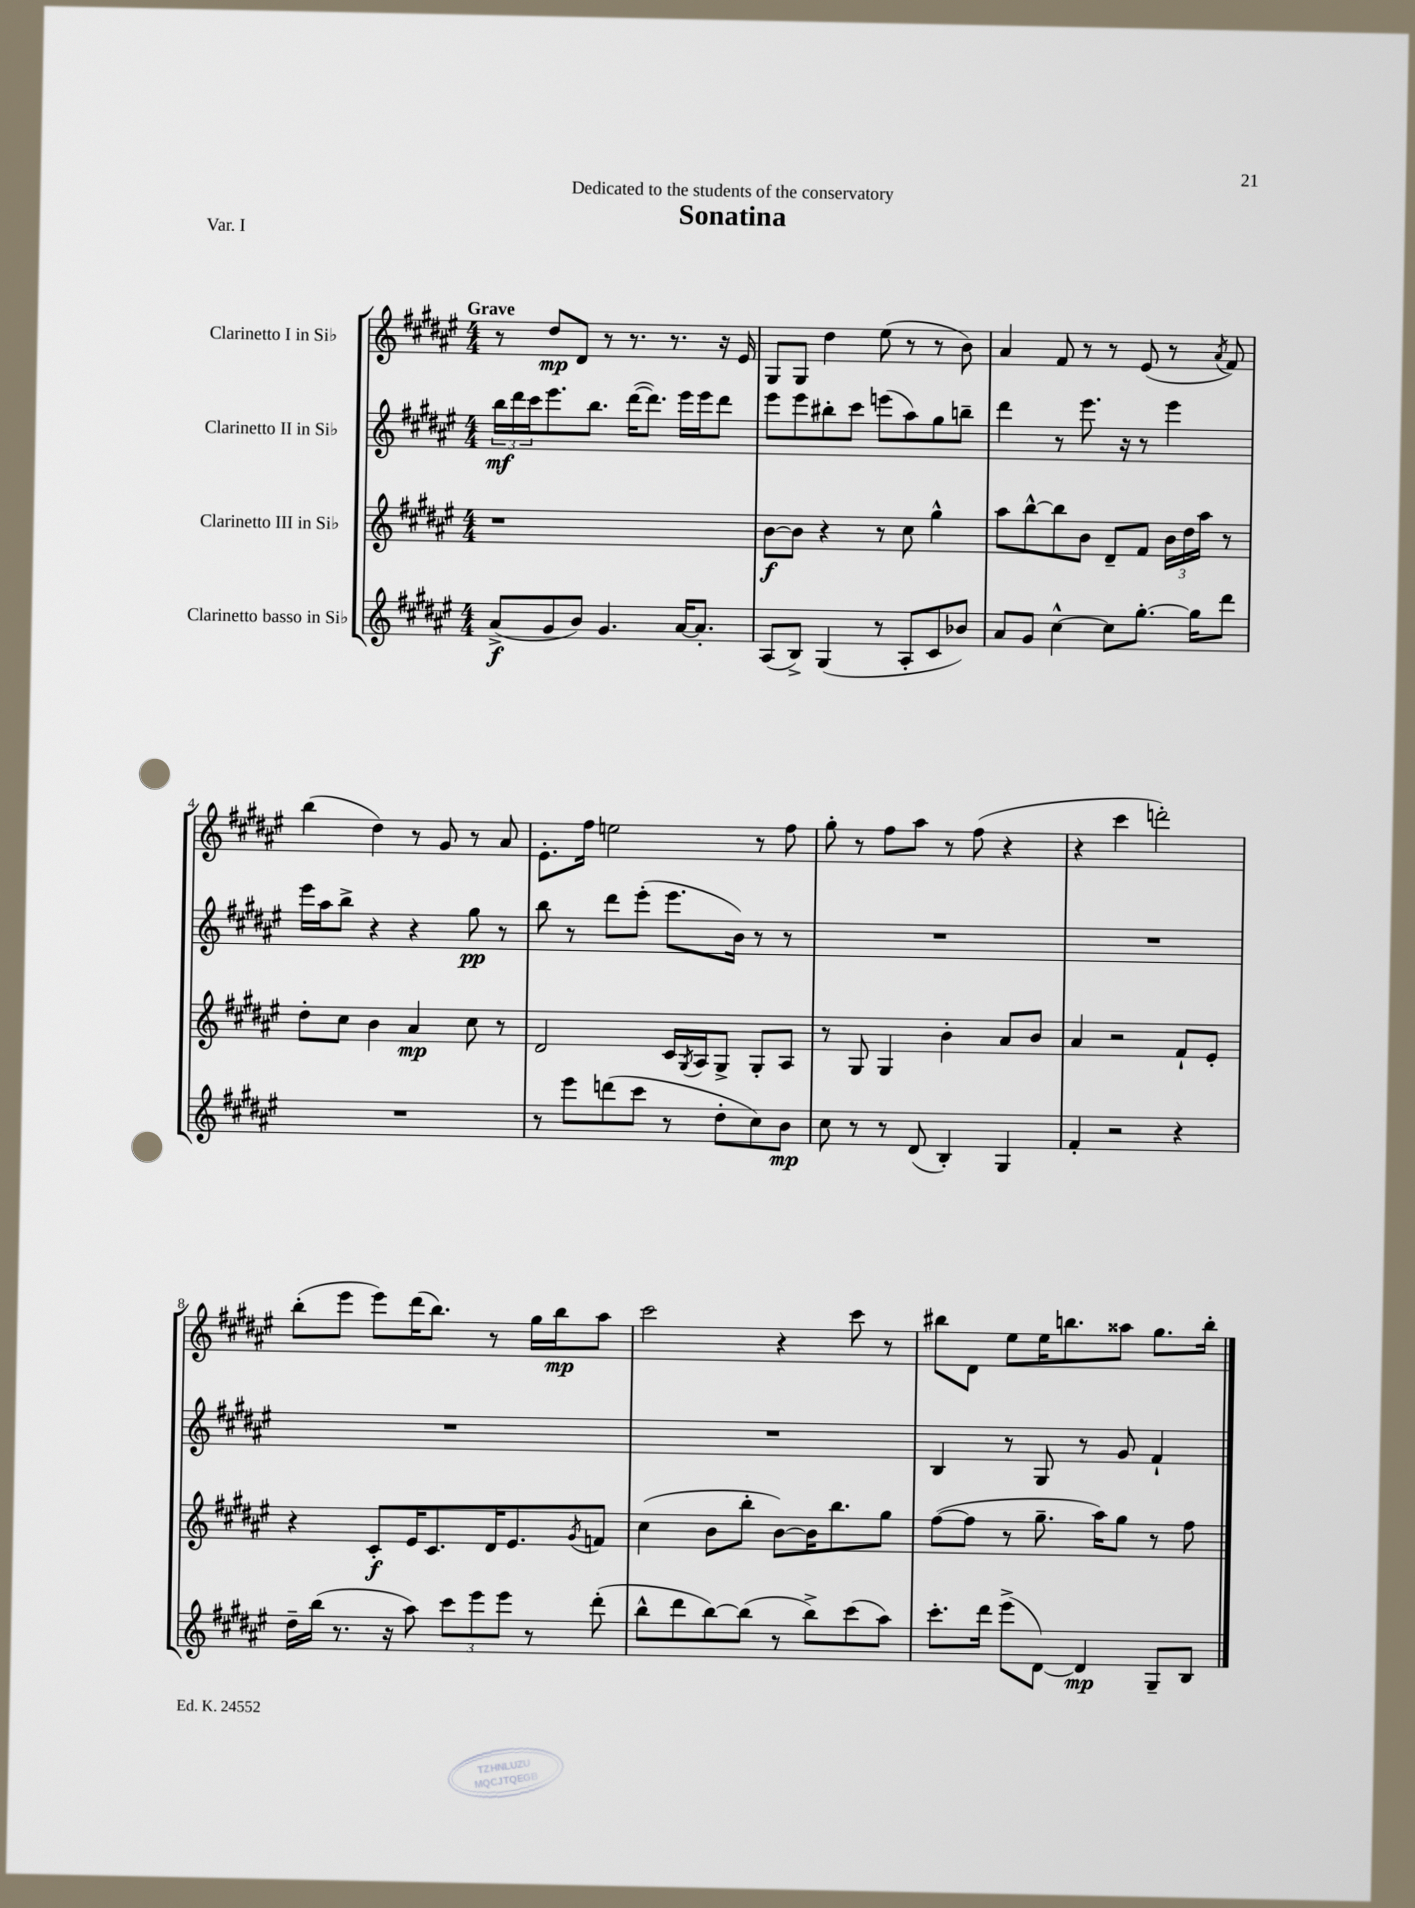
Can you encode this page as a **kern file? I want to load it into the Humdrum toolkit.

**kern	**kern	**kern	**kern
*staff4	*staff3	*staff2	*staff1
*clefG2	*clefG2	*clefG2	*clefG2
*k[f#c#g#d#a#e#]	*k[f#c#g#d#a#e#]	*k[f#c#g#d#a#e#]	*k[f#c#g#d#a#e#]
*M4/4	*M4/4	*M4/4	*M4/4
(8a#^	1r	24bb	8r
.	.	24ddd#	.
.	.	24ccc#	.
8g#	.	8.eee#	8dd#
8b)	.	.	8d#
.	.	8.bb	.
4.g#	.	.	8r
.	.	([16ddd#	8.r
.	.	8.ddd#])	.
.	.	.	8.r
[16a#	.	16eee#	.
8.a#']	.	16eee#	.
.	.	8ddd#	16r
.	.	.	16e#
=	=	=	=
(8A#	[8b	8eee#	8G#
8B^)	8b]	8eee#	8G#
(4G#	4r	8bb#'	4dd#
.	.	8ccc#	.
8r	8r	(8eee	(8ee#
8A#'	8cc#	8aa#)	8r
8c#	4gg#^^	8gg#	8r
8b-)	.	8bb~	8b)
=	=	=	=
8a#	8aa#	4ddd#	4a#
8g#	[8bb^^	.	.
[4cc#^^	8bb]	8r	8f#
.	8b	8.eee#	8r
8cc#]	8d#~	.	8r
.	.	16r	.
[8.gg#'	8f#	8r	(8e#
.	24b	4eee#	8r
.	24dd#	.	.
16gg#]	.	.	.
.	24aa#	.	.
.	.	.	8qa#
8ddd#	8r	.	8f#)
=	=	=	=
1r	8dd#'	16eee#	(4bb
.	.	16aa#	.
.	8cc#	8bb^	.
.	4b	4r	4dd#)
.	4a#	4r	8r
.	.	.	8g#
.	8cc#	8gg#	8r
.	8r	8r	8a#
=	=	=	=
8r	2d#	8bb	8.e#'
8eee#	.	8r	.
.	.	.	16ff#
(8ddd	.	8ddd#	2ee
8ccc#	.	(8eee#'	.
8r	16c#	8.eee#	.
.	8qG#	.	.
.	16A#	.	.
8dd#'	8G#^	.	.
.	.	16b)	.
8cc#)	8G#'	8r	8r
8b	8A#	8r	8ff#
=	=	=	=
8cc#	8r	1r	8gg#'
8r	8G#	.	8r
8r	4G#	.	8ff#
(8d#	.	.	8aa#
4B')	4b'	.	8r
.	.	.	(8ff#
4G#	8a#	.	4r
.	8b	.	.
=	=	=	=
4f#'	4a#	1r	4r
2r	2r	.	4ccc#
.	.	.	2ddd')
4r	8f#`	.	.
.	8e#'	.	.
=	=	=	=
16dd#~	4r	1r	(8bb'
(16bb	.	.	.
8.r	.	.	8eee#
.	8c#'	.	8eee#)
16r	.	.	.
8aa#)	16e#	.	(16ddd#
.	8.c#	.	8.bb)
12ccc#	.	.	.
12eee#	.	.	.
.	16d#	.	8r
12eee#	.	.	.
.	8.e#	.	.
8r	.	.	16gg#
.	.	.	16bb
.	8qg#	.	.
(8ddd#'	8f	.	8aa#
=	=	=	=
8bb^^	(4cc#	1r	2ccc#
8ddd#	.	.	.
[8bb)	8b	.	.
(8bb]	8bb'	.	.
8r	[8b)	.	4r
8bb^)	16b]	.	.
.	8.bb	.	.
(8ccc#	.	.	8ccc#
8aa#)	8gg#	.	8r
=	=	=	=
8.ccc#'	([8ff#	4B	8bb#
.	8ff#]	.	8d#
16ddd#	.	.	.
(8eee#^	8r	8r	8ee#
[8d#)	8.gg#~	8G#	16ee#
.	.	.	8.bb
4d#]	.	8r	.
.	16aa#)	.	.
.	8gg#	8g#	8aa##
8G#~	8r	4f#`	8.gg#
8B	8ff#	.	.
.	.	.	16bb'
==	==	==	==
*-	*-	*-	*-
